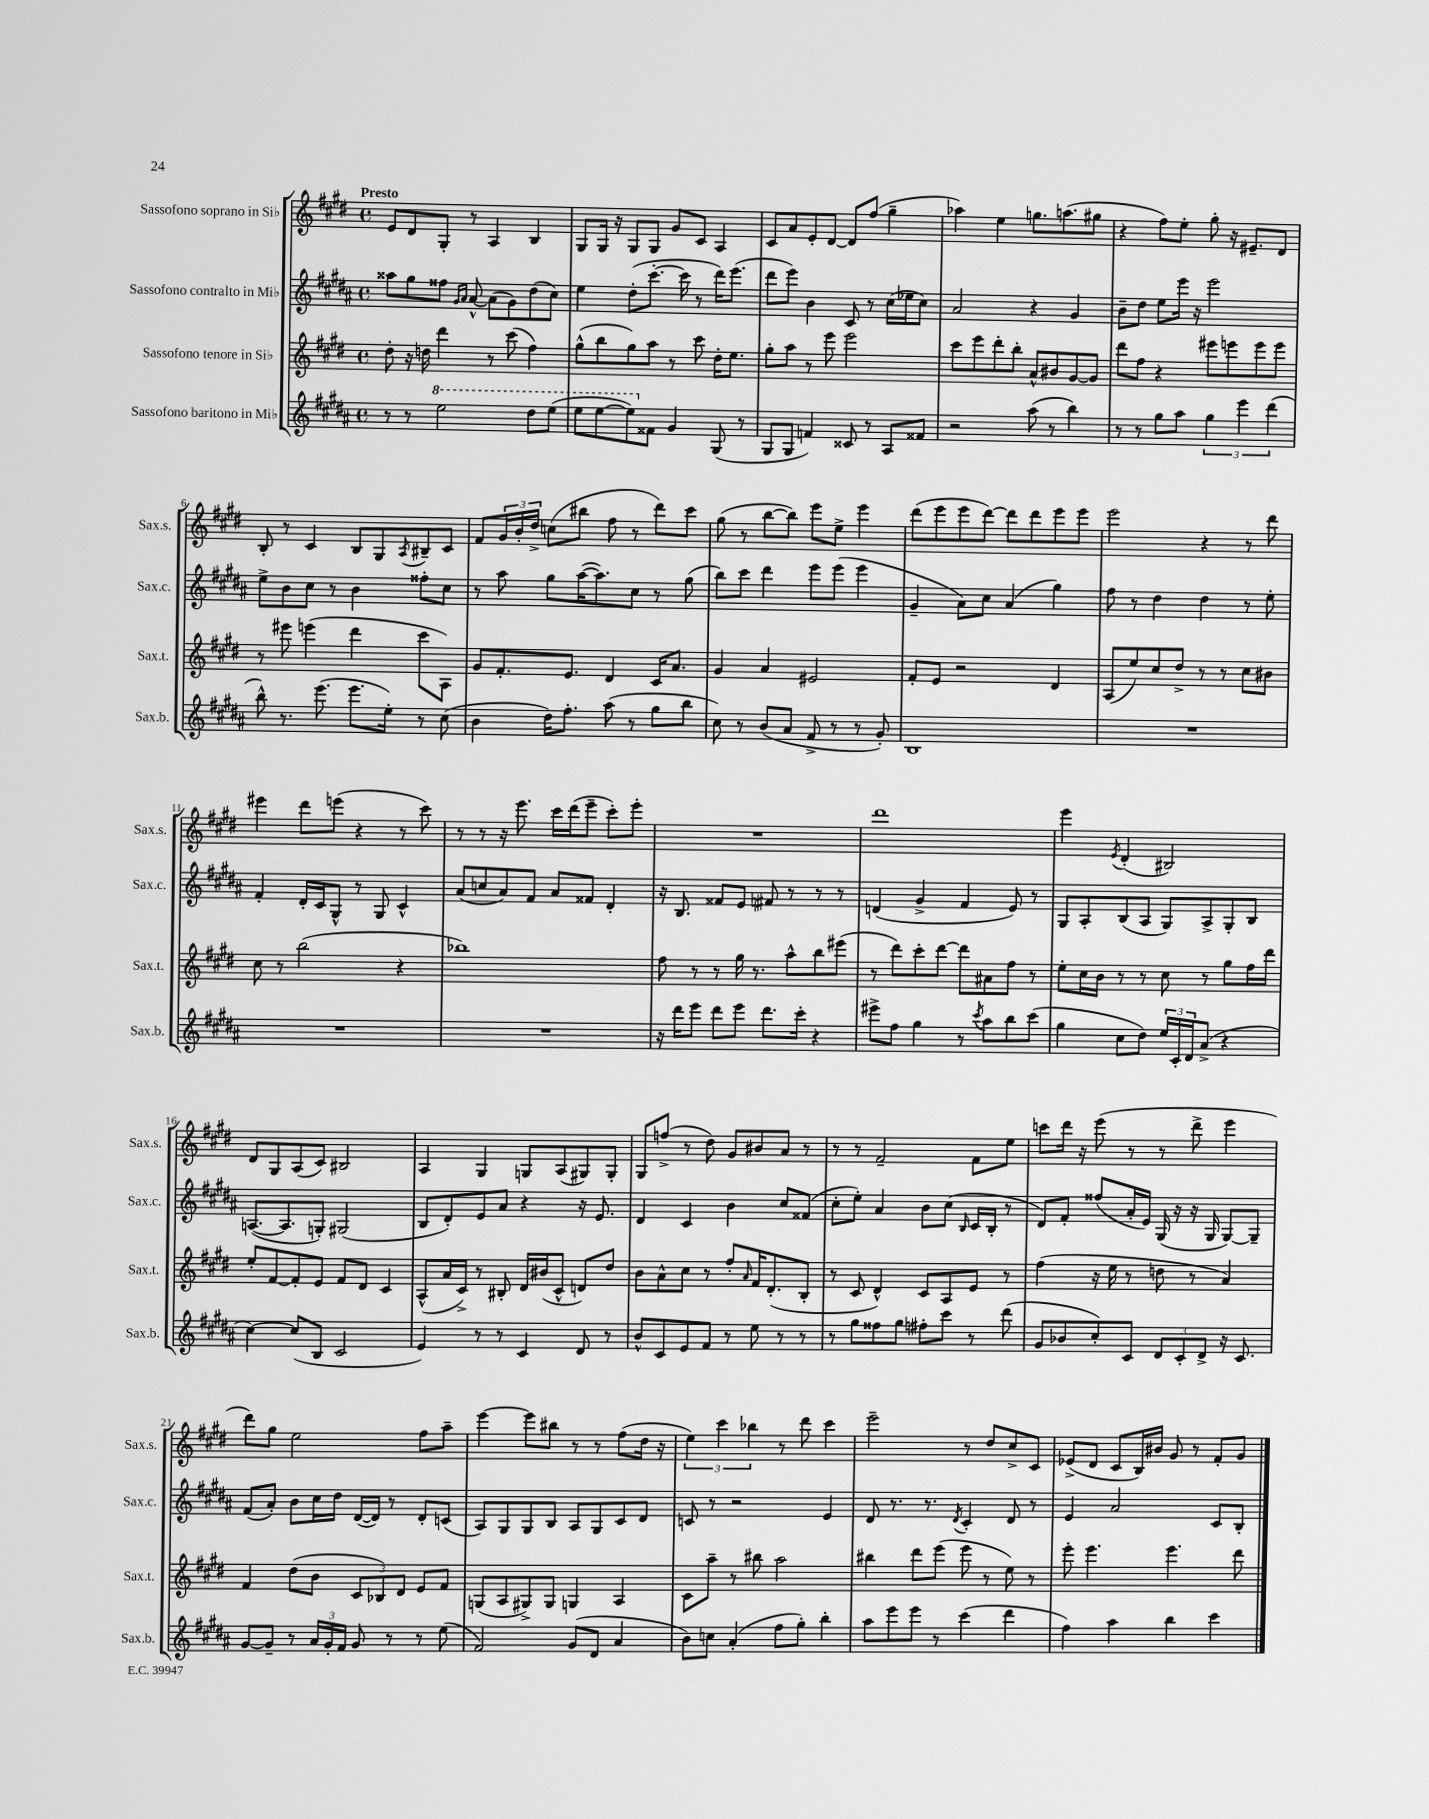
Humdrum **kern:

**kern	**kern	**kern	**kern
*staff4	*staff3	*staff2	*staff1
*clefG2	*clefG2	*clefG2	*clefG2
*k[f#c#g#d#a#]	*k[f#c#g#d#]	*k[f#c#g#d#a#]	*k[f#c#g#d#]
*M4/4	*M4/4	*M4/4	*M4/4
*met(c)	*met(c)	*met(c)	*met(c)
8r	8dd#'\	8aa##\L	8e/L
8r	16r	8gg#\	8d#/
.	16dd\	.	.
2eee\	4ddd#\	8ff##\J	8G#'/J
.	.	16qqg#/LL	.
.	.	16qqa#/JJ	.
.	.	[8a#^^/	8r
.	8r	(8a#\]L	4A/
.	(8ccc#\	8g#\)	.
8ddd#\L	4ff#\)	(8dd#\	4B/
(8eee\J	.	8cc#\J)	.
=	=	=	=
8eee\L	(8gg#^^\L	4ee\	8G#/L
[8eee\	8bb\	.	16G#/Jk
.	.	.	16r
8eee\])	8gg#\)	(8dd#'\L	8G#/L
8f##\J	8aa\J	[8.ccc#'\J	8G#/J
4g#/	8r	.	8g#/L
.	.	16ccc#\]	.
.	8ccc#\	8r	8c#/J
(8G#/	16dd#'\LK	16ddd#\LK)	4A/
.	8.ee\J	(8.eee\J	.
8r	.	.	.
=	=	=	=
8G#/L	8gg#'\L	8ddd#\L	8c#/L
8G#/J	8aa\J	8eee\J)	8a/
4f/)	8r	4b\	8e'/
.	8eee\	.	[8d#/J
8c##/	2eee\	8c#/	8d#/]L
8r	.	8r	(8ff#/J
8A#/L	.	(16cc#\LL	4gg#~\
.	.	16ee-\J	.
8f##/J	.	8cc#\J)	.
=	=	=	=
2r	8ccc#\L	2a#/	4aa-\)
.	8eee\	.	.
.	8ddd#'\	.	4ee\
.	8bb'\J	.	.
(8aa#\	8a^^/L	4r	8.gg\L
8r	8b#/	.	.
.	.	.	(8.aa\
4bb\)	[8g#/	4g#/	.
.	8g#/]J	.	8gg#\J
=	=	=	=
8r	8ddd#\L	8b~\L	4r
8r	8ff#\J	8dd#\J	.
8gg#\L	4r	8ee\L	8ff#\L)
8aa#\J	.	16eee\Jk	8ee'\J
.	.	16r	.
6gg#\	8eee#\L	2eee\	8gg#'\
.	8eee\	.	16r
6eee\	.	.	.
.	.	.	8.e#~/L
.	8eee\	.	.
(6ddd#\	.	.	.
.	8eee\J	.	8d#/J
=	=	=	=
8bb^^\)	8r	8ee^\L	8B'/
8.r	8eee#\	8b\	8r
.	(4eee\	8cc#\J	4c#/
(8.eee\	.	.	.
.	.	8r	.
8.eee\L	4ddd#\	4b\	8B/L
.	.	.	8G#/
16ee'\Jk)	.	.	.
.	.	.	8qA/
8r	8ccc#\L	8ff##'\L	8B#~/
(8cc#\	8A\J)	8cc#\J	8c#/J
=	=	=	=
4b\	8g#/L	8r	8f#/L
.	8.f#'/	8aa#\	24g#/L
.	.	.	24b'/
.	.	.	24dd#^/JJ
16dd#\LK)	.	8gg#\L	(8cc\L
8.ff#'\J	8.e/J	.	.
.	.	([16aa#\K	8bb#\J
.	.	8.aa#\])	.
(8aa#\	4d#/	.	8ff#\
8r	.	8cc#\J	8r
8gg#\L	16c#/LK	8r	8ddd#\L)
.	8.a/J	.	.
8bb\J	.	(8gg#\	8ccc#\J
=	=	=	=
8cc#\)	4g#/	8bb\L)	(8gg#\
8r	.	8ccc#\J	8r
(8b/L	4a/	4ddd#\	[8bb\L
8a#/J	.	.	8bb\]J)
8f#^/	2e#/	8eee\L	8eee\L
8r	.	(8eee\J	8ee^\J
8r	.	4eee\	4eee\
8g#'/)	.	.	.
=	=	=	=
1B	8f#'/L	4g#~/	(8ddd#\L
.	8e/J	.	8eee\
.	2r	8a#\L)	8eee\
.	.	8cc#\J	[8ddd#\J)
.	.	(4a#/	8ddd#\]L
.	.	.	8ddd#\
.	4d#/	4gg#\)	8eee\
.	.	.	8eee\J
=	=	=	=
1r	(8A/L	8ff#\	2eee\
.	8ee/)	8r	.
.	8cc#/	4dd#\	.
.	8dd#^/J	.	.
.	8r	4dd#\	4r
.	8r	.	.
.	8cc#\L	8r	8r
.	8b#\J	8ee'\	8ddd#\
=	=	=	=
1r	8cc#\	4f#'/	4eee#\
.	8r	.	.
.	(2bb\	16d#'/LL	8ddd#\L
.	.	16c#/J	.
.	.	8G#^^/J	(8eee\J
.	.	8r	4r
.	.	8G#/	.
.	4r	4c#^^/	8r
.	.	.	8ccc#\)
=	=	=	=
1r	1bb-)	(8a#/L	8r
.	.	8cc/	8r
.	.	8a#/)	16r
.	.	.	8.eee\
.	.	8f#/J	.
.	.	8a#/L	16ccc#\LL
.	.	.	(16ddd#\J
.	.	8f##/J	8eee~\J
.	.	4d#'/	8ccc#'\L)
.	.	.	8eee'\J
=	=	=	=
16r	8ff#\	16r	1r
16ddd#\LK	.	8.B/	.
8eee\J	8r	.	.
8ddd#\L	8r	8f##/L	.
8eee\J	16gg#\	8e/J	.
.	8.r	.	.
8.ddd#\L	.	8f#/	.
.	8aa^^\L	8r	.
16ccc#'\Jk	.	.	.
4r	8bb\	8r	.
.	(8eee#\J	8r	.
=	=	=	=
8eee#^\L	8r	(4d/	1ddd#
8ff#\J	8ddd#\L)	.	.
4gg#\	8ccc#'\	4g#^/	.
.	[8ddd#\J	.	.
8r	8ddd#\]L	4f#/	.
8qccc#/	.	.	.
8aa#\L	8a#\	.	.
8bb\	8ff#\J	8e/)	.
(8ccc#\J	8r	8r	.
=	=	=	=
4gg#\	8ee'\L	8G#/L	4eee\
.	16cc#\L	8A#'/	.
.	16b\JJ	.	.
.	.	.	8qe/
8cc#\L	8r	(8B/	(4d#'/
8dd#\J)	8r	8A#/J	.
24ee/LL	8cc#\	8G#/L)	2B#/)
24c#'/	.	.	.
24d#/J	.	.	.
(8a#^/J	8r	8A#^/	.
4r	8gg#\L	8G#'/	.
.	16ff#\L	8B/J	.
.	16ddd#\JJ	.	.
=	=	=	=
[4cc#\)	8ee'/L	([8.A/L	8d#/L
.	[8f#/	.	8G#/
.	.	8.A/]	.
(8cc#/]L	8f#'/]	.	(8A/
8B/J	8e/J	8G'/J)	8c#/J)
2c#/	8f#/L	(2G#/	2B#/
.	8d#/J	.	.
.	4c#/	.	.
=	=	=	=
4e/)	(8A^^/L	8B/L	4A/
.	16a/L	8d#'/)	.
.	16c#^/JJ)	.	.
8r	8r	8e/	4G#/
8r	8B#'/	8a#/J	.
4c#/	16d#/LL	4r	8G/L
.	(16b#/J	.	.
.	8c#^^/J	.	(8A/
8d#/	8d/L)	16r	8G#/)
.	.	8.e/	.
8r	8dd#/J	.	8G#'/J
=	=	=	=
8b^^/L	8b\L	4d#/	8G#/L
8c#/	8a^^\	.	(8ff^/J
8e/	8cc#\J	4c#/	8r
8f#/J	8r	.	8dd#\)
8r	8ff#'/L	4b\	8g#/L
.	16qqa/	.	.
8ee\	16f#/K	.	8b#/
.	(8.d#'/	.	.
8r	.	8cc#/L	8a/J
8r	8B'/J	(8f##/J	8r
=	=	=	=
8r	8r	8cc#'\L	8r
8gg#\L	8c#/	8ee'\J)	8r
8ff##\	4d#^^/)	4a#/	2f#~/
8gg#\J	.	.	.
8ff#'\L	8c#/L	8b\L	.
8ccc#\J	8A/	(8cc#\J	.
.	.	16qqB/	.
8r	8e/J	16c#/LL	8f#\L
.	.	16B'/JJ	.
(8ddd#\	8r	8r	8ee\J
=	=	=	=
8g#/L	(4ff#\	8d#/L)	8ccc\L
8b-/	.	8f#'/J	16ddd#\Jk
.	.	.	16r
8cc#'/)	16r	(8ff##/L	(8eee\
.	16ee\	.	.
8c#/J	8r	16a#'/L	8r
.	.	16e/JJ)	.
12d#/L	8dd\	(16G#/	8r
.	.	16r	.
12c#'/	.	.	.
.	8r	16r	8ddd#^\
12d#^/J	.	.	.
.	.	16G#/	.
16r	4a/)	[8G#/L)	4eee\
8.c#/	.	.	.
.	.	8G#~/]J	.
=	=	=	=
[8g#/L	4f#/	(8f#/L	8ddd#\L)
8g#~/]J	.	8a#'/J)	8gg#\J
8r	(8dd#\L	8b\L	2ee\
24a#/LL	8b\J	16cc#\L	.
24g#'/	.	.	.
.	.	16dd#\JJ	.
24f#/JJ	.	.	.
8g#/	12c#/L	([16d#/LL	.
.	.	16d#/]JJ)	.
.	12B-/)	.	.
8r	.	8r	.
.	12d#/J	.	.
8r	8e/L	8d#'/L	8ff#\L
(8ee\	8f#/J	(8c/J	8aa~\J
=	=	=	=
2f#/)	(8G/L	8A#/L)	[4eee\
.	8A/	8G#/	.
.	8G#^/)	8G#/	8eee\]L
.	8G#/J	8B/J	8bb#\J
(8g#/L	4G/	8A#/L	8r
8d#/J	.	8G#/	8r
4a#/	4A/	8c#/	(8ff#\L
.	.	8d#/J	16dd#\Jk
.	.	.	16r
=	=	=	=
8b\L)	8c#\L	8c/	6ee\)
8cc\J	8aa~\J	8r	.
.	.	.	6ccc#\
(4a#'/	8r	2r	.
.	.	.	6bb-\
.	8bb#\	.	.
8ff#\L	2aa\	.	8r
8gg#'\J)	.	.	8ddd#\
4bb'\	.	4e/	4ccc#\
=	=	=	=
8aa#\L	4bb#\	8d#/	2eee~\
8eee\	.	8.r	.
8eee\J	8ddd#\L	.	.
.	.	8.r	.
8r	(8eee\J	.	.
.	.	8qd#/	.
(4ccc#\	8eee\	4c#'/	8r
.	8r	.	8dd#/L
4ddd#\	8ee\)	8d#/	8cc#^/
.	8r	8r	8c#/J
=	=	=	=
4ff#\)	8eee'\	4e/	(8e-^/L
.	4.eee\	.	8d#/J
4aa#\	.	2a#/	8c#/L
.	.	.	16B/L)
.	.	.	16b#/JJ
4bb\	4.eee\	.	8g#/
.	.	.	8r
4ccc#\	.	8c#/L	8f#'/L
.	8ddd#\	8B'/J	8g#/J
==	==	==	==
*-	*-	*-	*-
